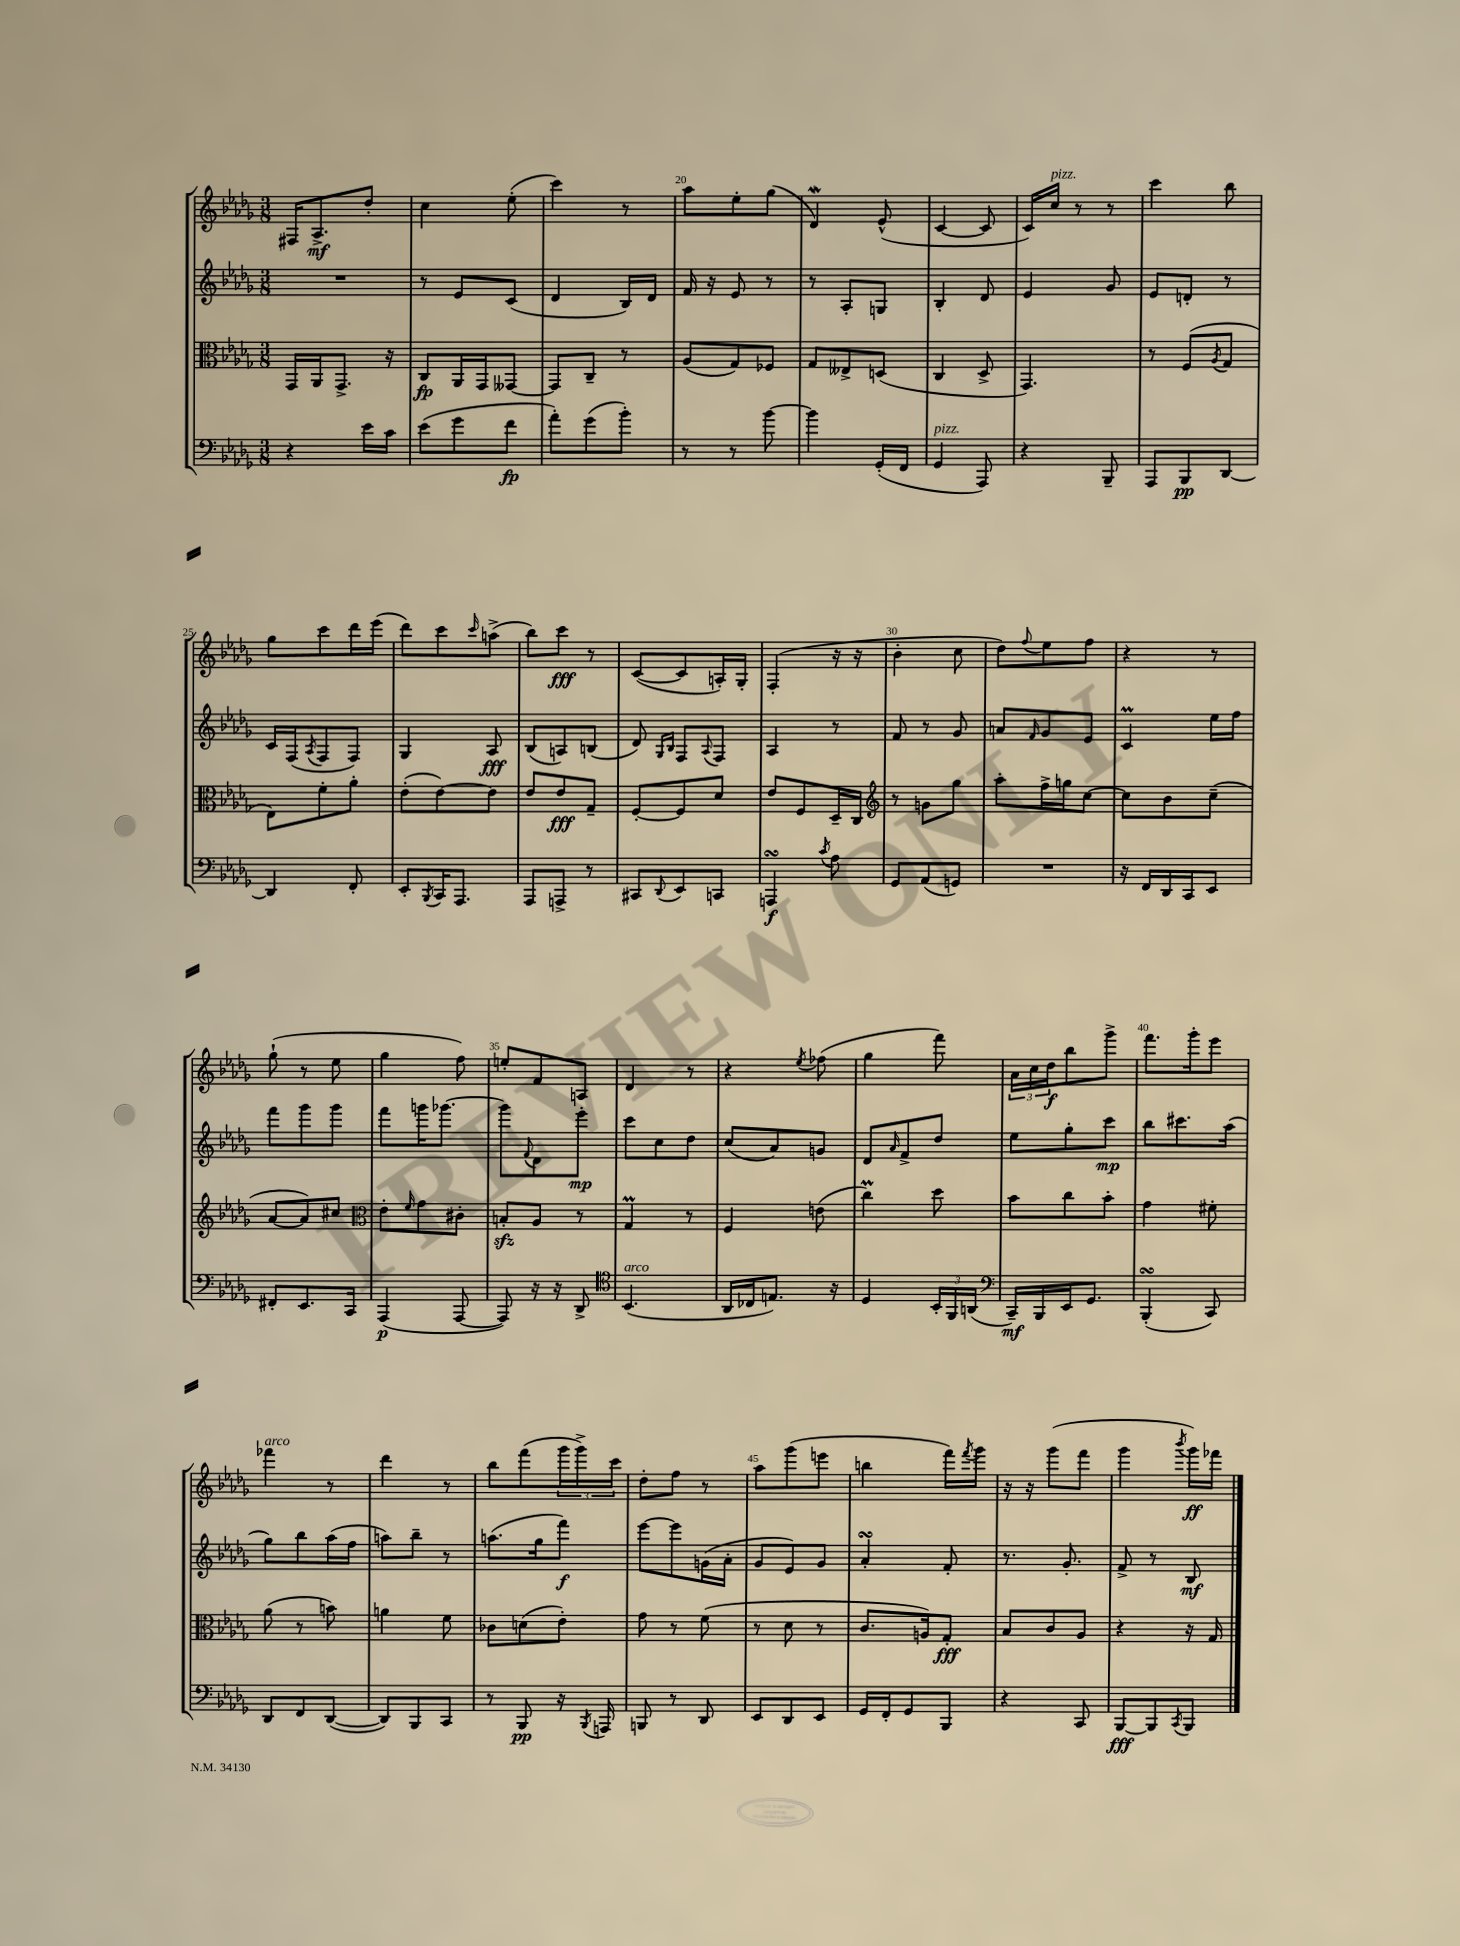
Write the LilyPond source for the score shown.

<<
\new StaffGroup <<
\new Staff = "s0" {
    \clef treble \key des \major \numericTimeSignature \time 3/8
    fis16 aes8.->\mf des''8-. |
    c''4 ees''8-.( |
    c'''4) r8 |
    aes''8 ees''8-. ges''8( |
    des'4\mordent) ees'8-^( |
    c'4~ c'8 |
    c'16) c''16^\markup { \italic "pizz." } r8 r8 |
    c'''4 bes''8 |
    ges''8 c'''8 des'''16 ees'''16( |
    des'''8) c'''8 \grace { c'''16 } a''8->( |
    bes''8) c'''8\fff r8 |
    c'8~( c'8 a16-.) ges16-. |
    f4-.( r16 r16 |
    bes'4-. c''8 |
    des''8) \appoggiatura { f''8 } ees''8 f''8 |
    r4 r8 |
    ges''8-!( r8 ees''8 |
    ges''4 f''8) |
    e''8-. f'8 a8 |
    des'4 r8 |
    r4 \acciaccatura { ees''8 } fes''8( |
    ges''4 f'''8) |
    \tuplet 3/2 { aes'16 c''16 des''16\f } bes''8 ges'''8-> |
    f'''8. ges'''16-. ees'''8 |
    fes'''4^\markup { \italic "arco" } r8 |
    des'''4 r8 |
    bes''8 f'''8( \tuplet 3/2 { ges'''16 ges'''16->) c'''16 } |
    des''8-. f''8 r8 |
    aes''8 ges'''8( e'''8 |
    b''4 f'''16) \acciaccatura { f'''8 } ges'''16 |
    r16 r16 ges'''8( f'''8 |
    ges'''4 \acciaccatura { bes'''8 } ges'''16\ff) fes'''16 \bar "|." |
}
\new Staff = "s1" {
    \clef treble \key des \major \numericTimeSignature \time 3/8
    R4. |
    r8 ees'8 c'8( |
    des'4 bes16) des'16 |
    f'16 r16 ees'8 r8 |
    r8 aes8-. g8 |
    bes4-. des'8 |
    ees'4 ges'8 |
    ees'8 d'8-. r8 |
    c'16 f16( \acciaccatura { aes8 } f8 f8) |
    ges4 aes8\fff |
    bes8( a8) b8( |
    des'8) \grace { ges16 bes16 } f8 \appoggiatura { aes8 } f8 |
    aes4 r8 |
    f'8 r8 ges'8 |
    a'8 \grace { f'16 } ges'8 ees'8 |
    c'4\prall ees''16 f''16 |
    f'''8 ges'''8 ges'''8 |
    f'''8 g'''16 ges'''8.~ |
    ges'''8 \appoggiatura { f'8 } des'8 ees'''8-.\mp |
    c'''8 c''8 des''8 |
    c''8( aes'8) g'8 |
    des'8 \grace { aes'16 } f'8-> des''8 |
    ees''8 ges''8-. c'''8\mp |
    bes''8 cis'''8. aes''16( |
    ges''8) bes''8 aes''16( f''16 |
    a''8) bes''8-- r8 |
    a''8.( ges''16 f'''8\f) |
    ees'''8~ ees'''8 g'16( aes'16-. |
    ges'8 ees'8) ges'8 |
    aes'4-.\turn f'8-. |
    r8. ges'8.-. |
    f'8-> r8 bes8\mf \bar "|." |
}
\new Staff = "s2" {
    \clef alto \key des \major \numericTimeSignature \time 3/8
    ges,16 aes,16 ges,8.-> r16 |
    c8\fp aes,16 ges,16 geses,8~ |
    geses,8 c8-- r8 |
    aes8( ges8) fes8 |
    ges8 eeses8-> d8( |
    c4 des8-> |
    ges,4.) |
    r8 f8( \acciaccatura { aes8 } ges8 |
    ees8) f'8-. aes'8-. |
    ees'8-.( ees'8~) ees'8 |
    ees'8 ees'8\fff ges8-- |
    f8~-. f8 des'8 |
    ees'8 f8 des16-- c16 |
    \clef treble r8 g'8 ges''8 |
    aes''8-. f''16-> g''16 c''8~ |
    c''8 bes'8 c''8--( |
    aes'8~ aes'8) cis''8 |
    \clef alto ees'8-. \grace { f'16 } ges'8 cis'8-. |
    b8-.\sfz aes8 r8 |
    ges4\prall r8 |
    f4 e'8( |
    c''4\prall) des''8 |
    bes'8 c''8 bes'8-. |
    ges'4 fis'8-. |
    aes'8( r8 b'8) |
    a'4 f'8 |
    ces'8 d'8( ees'8-.) |
    ges'8 r8 f'8( |
    r8 des'8 r8 |
    c'8. a16) ges8-.\fff |
    bes8 c'8 aes8 |
    r4 r16 ges16 \bar "|." |
}
\new Staff = "s3" {
    \clef bass \key des \major \numericTimeSignature \time 3/8
    r4 ees'16 c'16 |
    ees'8( ges'8 f'8\fp |
    aes'8-.) ges'8( bes'8-.) |
    r8 r8 bes'8~ |
    bes'4 ges,16-.( f,16 |
    ges,4^\markup { \italic "pizz." } aes,,8) |
    r4 bes,,8-- |
    aes,,8 bes,,8\pp des,8~ |
    des,4 f,8-. |
    ees,8-. \acciaccatura { bes,,8 } c,16 aes,,8. |
    aes,,8 a,,8-> r8 |
    cis,8 \appoggiatura { des,8 } ees,8 c,8 |
    a,,4\turn\f \acciaccatura { c'8 } aes8 |
    ges,8 aes,8( g,8) |
    R4. |
    r16 f,16 des,16 c,16 ees,8 |
    fis,8-. ees,8. c,16 |
    aes,,4\p( aes,,8~ |
    aes,,8) r16 r16 des,8-> |
    \clef tenor bes,4.^\markup { \italic "arco" }( |
    aes,16 ces16 e8.) r16 |
    des4 \tuplet 3/2 { bes,16-. f,16 a,16( } |
    \clef bass c,16--\mf) bes,,16 ees,16 ges,8. |
    bes,,4-.\turn( c,8) |
    des,8 f,8 des,8~( |
    des,8) bes,,8 c,8 |
    r8 bes,,8\pp r16 \acciaccatura { bes,,8 } a,,16 |
    b,,8 r8 des,8 |
    ees,8 des,8 ees,8 |
    ges,16 f,16-. ges,8 bes,,8 |
    r4 c,8 |
    bes,,8~\fff bes,,8 \acciaccatura { c,8 } bes,,8 \bar "|." |
}
>>
>>
\layout { \context { \Score currentBarNumber = #17 \override BarNumber.break-visibility = ##(#f #t #t) barNumberVisibility = #(every-nth-bar-number-visible 5) } }
